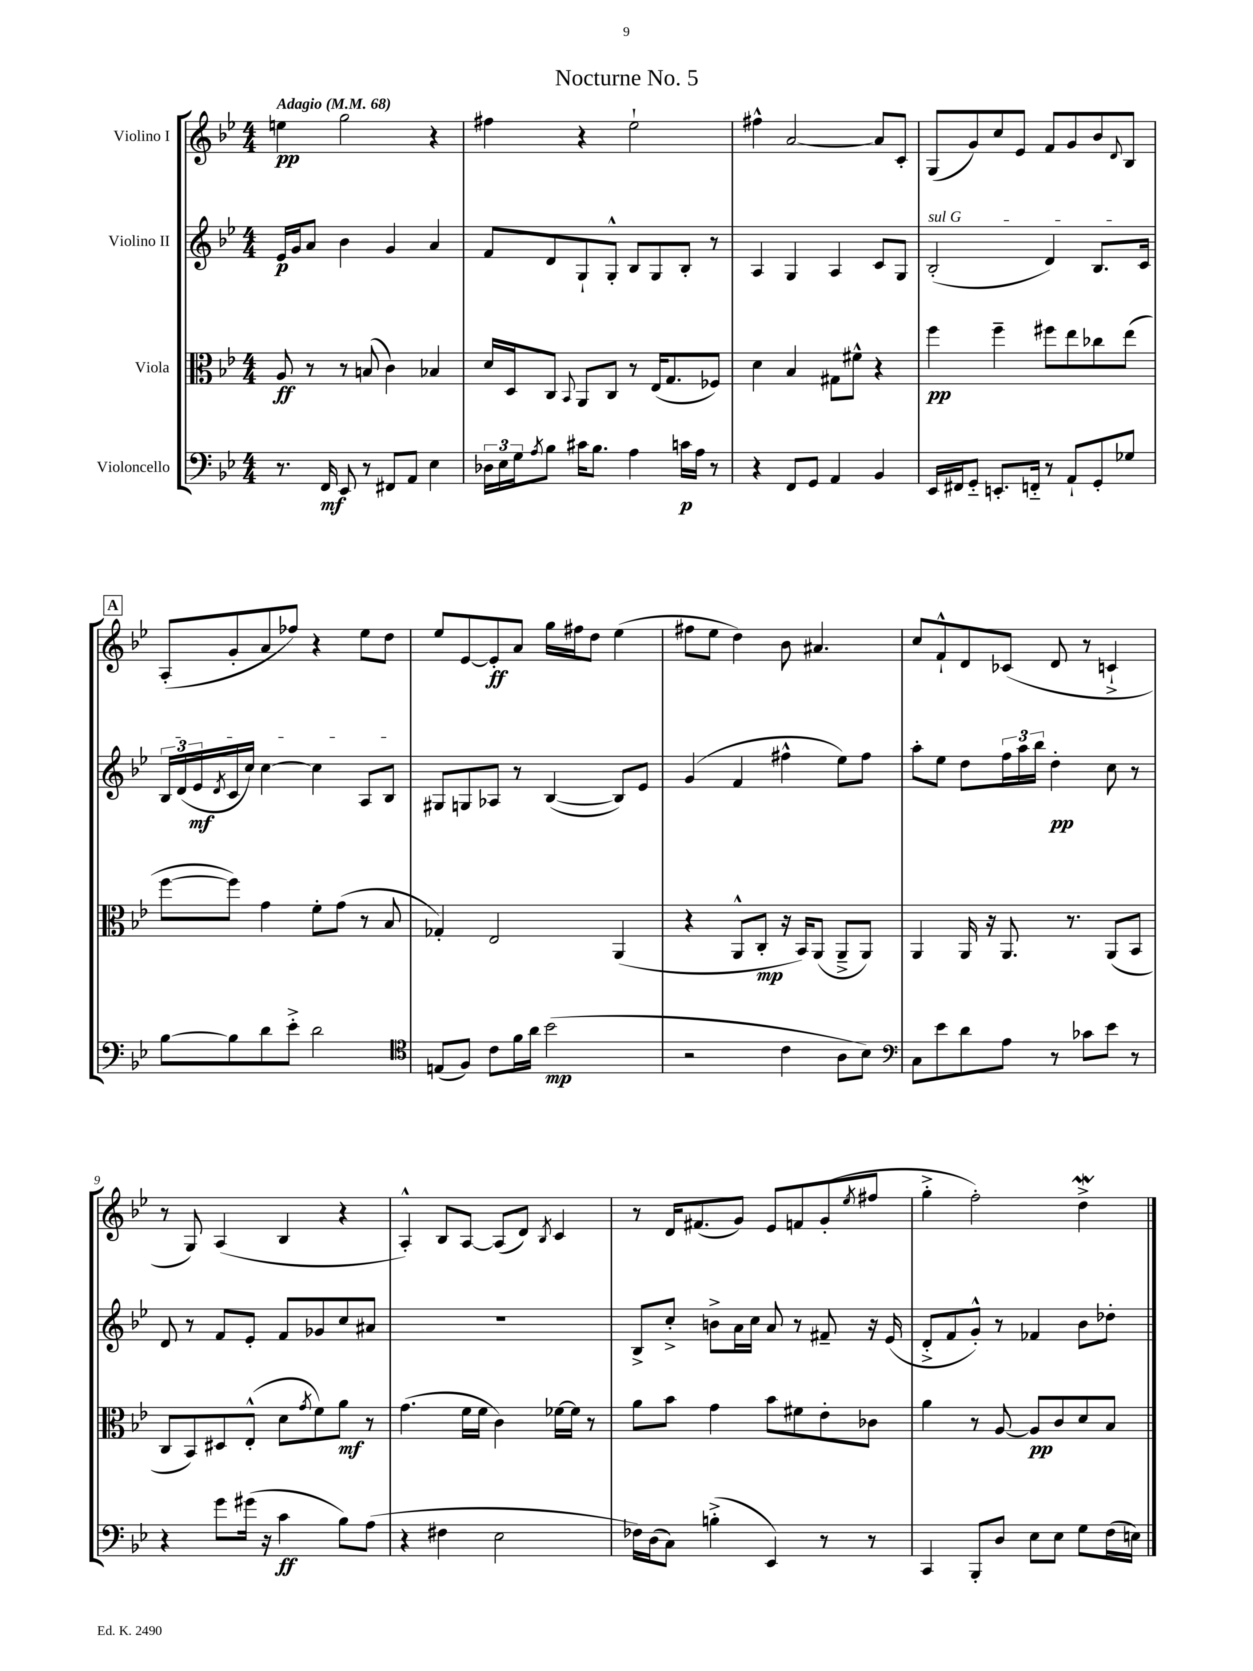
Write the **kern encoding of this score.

**kern	**kern	**kern	**kern
*staff4	*staff3	*staff2	*staff1
*clefF4	*clefC3	*clefG2	*clefG2
*k[b-e-]	*k[b-e-]	*k[b-e-]	*k[b-e-]
*M4/4	*M4/4	*M4/4	*M4/4
*MM68	*MM68	*MM68	*MM68
8.r	8A	16e-	4ee
.	.	16g	.
.	8r	8a	.
16FF	.	.	.
8EE-	8r	4b-	2gg
8r	(8B	.	.
8FF#	4c)	4g	.
8AA	.	.	.
4E-	4B-	4a	4r
=	=	=	=
24D-	16d	8f	4ff#
24E-	.	.	.
.	16D	.	.
24G	.	.	.
8qA	.	.	.
8B-	8C	8d	.
.	8qqBB-	.	.
16c#	8AA	8G`	4r
8.B-	.	.	.
.	8C	8G'^^	.
4A	8r	8B-	2ee-`
.	(16E-	8G	.
.	8.G	.	.
16c	.	8B-'	.
16A	.	.	.
8r	8F-)	8r	.
=	=	=	=
4r	4d	4A	4ff#^^
8FF	4B-	4G	[2a
8GG	.	.	.
4AA	8G#	4A	.
.	8f#^^	.	.
4BB-	4r	8c	8a]
.	.	8G	8c'
=	=	=	=
16EE-	4ff	(2B-'	(8G
16FF#	.	.	.
8GG'~	.	.	8g)
8.EE'	4ff~	.	8cc
.	.	.	8e-
16FF'~	.	.	.
8r	8ff#	4d)	8f
8AA`	8ee-	.	8g
8GG'	8cc-	8.B-	8b-
.	.	.	8qqd
8G-	(8ee-	.	8B-
.	.	16c	.
=	=	=	=
[8B-	[8ff	24B-	(8A'
.	.	(24d	.
.	.	24e-	.
.	.	8qd	.
8B-]	8ff])	16c	8g'
.	.	16cc)	.
8d	4g	[4cc	8a
8e-'^	.	.	8ff-)
2d	8f'	4cc]	4r
.	(8g	.	.
.	8r	8A	8ee-
.	8B-	8B-	8dd
=	=	=	=
*clefC4	*	*	*
(8E	4G-')	8G#	8ee-
8F)	.	8G	[8e-
8c	2E-	8A-	8e-']
16f	.	8r	8a
16a	.	.	.
(2b-	.	([4B-	16gg
.	.	.	16ff#
.	.	.	8dd
.	(4AA	8B-])	(4ee-
.	.	8e-	.
=	=	=	=
2r	4r	(4g	8ff#
.	.	.	8ee-
.	8AA^^	4f	4dd)
.	8C'	.	.
4c	16r	4ff#^^	8b-
.	16BB-)	.	.
.	(8AA	.	4.a#
8A	8AA~^	8ee-)	.
8B-)	8AA)	8ff#	.
=	=	=	=
*clefF4	*	*	*
8C	4AA	8aa'	8cc
8e-	.	8ee-	8f`^^
8d	16AA	8dd	8d
.	16r	.	.
8A	8.AA	24ff	(8c-
.	.	24aa	.
.	.	24bb-	.
8r	.	4dd'	8d
.	8.r	.	.
8c-	.	.	8r
8e-	(8AA	8cc	4c`^
8r	8BB-	8r	.
=	=	=	=
4r	8C	8d	8r
.	8BB-)	8r	8G)
8g	8D#	8f	(4A
(16g#	(8E-'^^	8e-'	.
16r	.	.	.
4c	8d	8f	4B-
.	8qg	.	.
.	8f)	8g-	.
8B-)	8a	8cc	4r
(8A	8r	8a#	.
=	=	=	=
4r	(4.g	1r	4A'^^)
4F#	.	.	8B-
.	16f	.	[8A
.	16f	.	.
2E-	4c)	.	(8A]
.	.	.	8d)
.	.	.	8qB-
.	[16f-	.	4c
.	16f-]	.	.
.	8r	.	.
=	=	=	=
16F-)	8a	8B-^	8r
(16D	.	.	.
8C)	8b-	8cc'^	16d
.	.	.	(8.f#
(4B'^	4g	8b^	.
.	.	16a	8g)
.	.	16cc	.
4EE-)	8b-	8a	8e-
.	8f#	8r	8f
8r	8e-'	8f#~	(8g'
.	.	.	8qee-
8r	8c-	16r	8ff#
.	.	(16e-	.
=	=	=	=
4CC	4a	8d'^	4gg'^
.	.	8f	.
8BBB-'	8r	8g'^^)	2ff')
8D	[8A	8r	.
8E-	8A]	4f-	.
8E-	8c	.	.
8G	8d	8b-	4dd^
(16F	8B-	8dd-'	.
16E)	.	.	.
==	==	==	==
*-	*-	*-	*-
